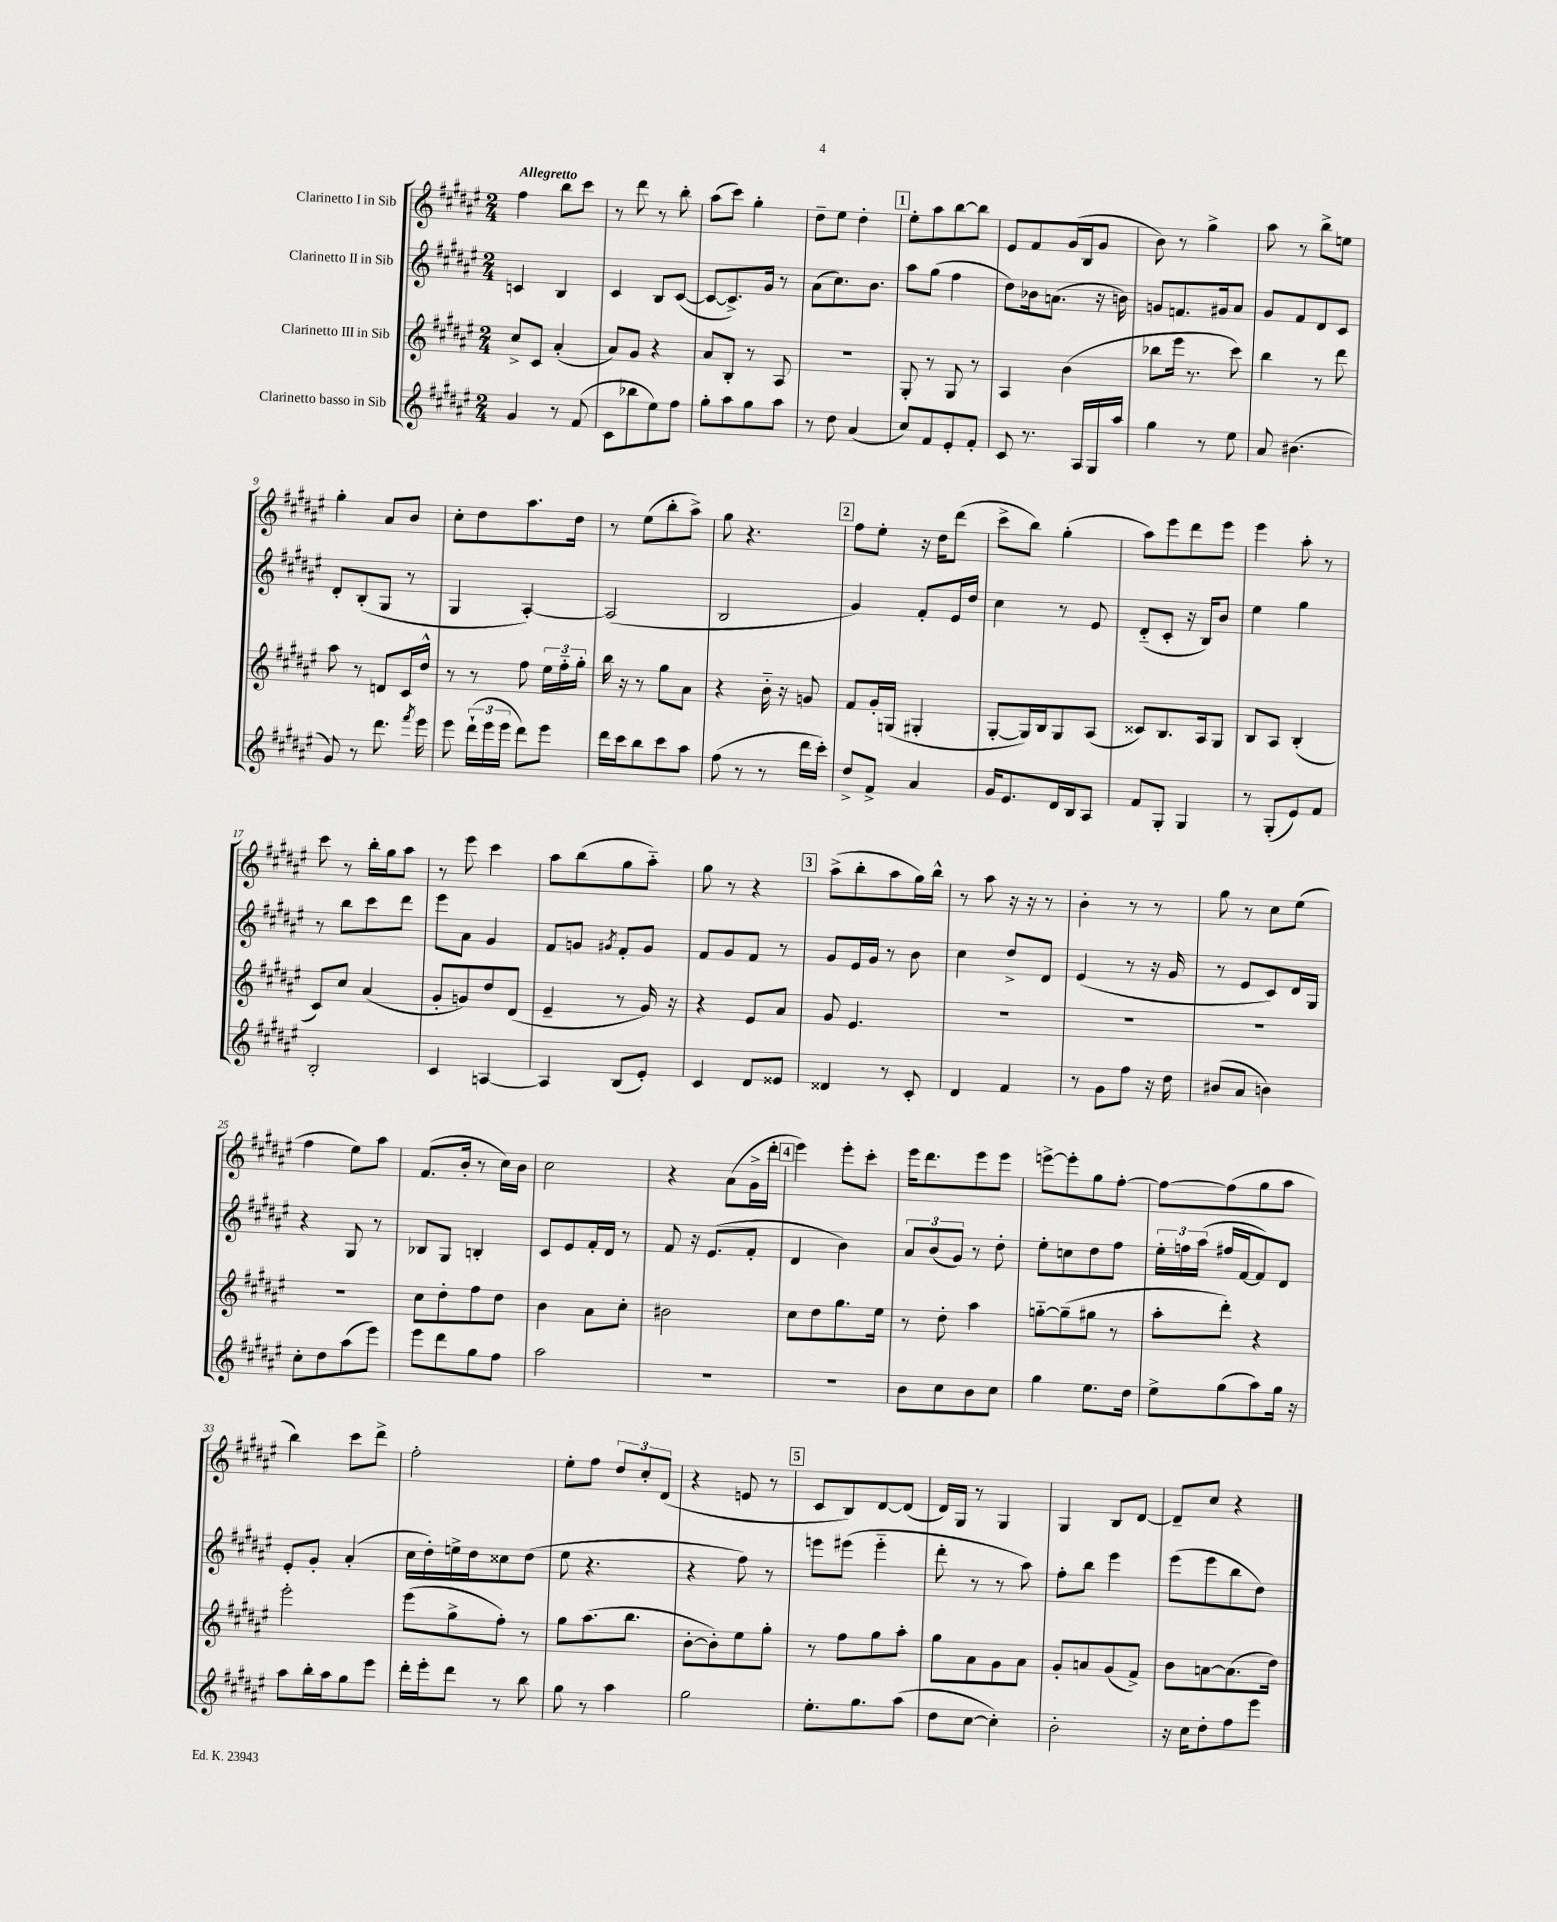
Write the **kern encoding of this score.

**kern	**kern	**kern	**kern
*part4	*part3	*part2	*part1
*staff4	*staff3	*staff2	*staff1
*I"Clarinetto basso in Sib	*I"Clarinetto III in Sib	*I"Clarinetto II in Sib	*I"Clarinetto I in Sib
*clefG2	*clefG2	*clefG2	*clefG2
*k[f#c#g#d#a#e#]	*k[f#c#g#d#a#e#]	*k[f#c#g#d#a#e#]	*k[f#c#g#d#a#e#]
*M2/4	*M2/4	*M2/4	*M2/4
=1	=1	=1	=1
!	!	!	!LO:TX:a:B:t=Allegretto
4g#/	8cc#^/L	4cn/	4ff#\
.	8c#/J	.	.
8r	(4a#'/	4B/	8bb\L
(8f#/	.	.	8ccc#\J
=2	=2	=2	=2
8c#\L	8a#/L)	4c#/	8r
8bb-X\	8g#/J	.	8ddd#\
8ee#\)	4r	8B/L	8r
8ff#\J	.	([8c#/J	8bb'\
=3	=3	=3	=3
8gg#'\L	8a#/L	8c#/L_	(8aa#\L
8aa#\	8B'/J	8.c#^/])	8ccc#\J)
8gg#\	8r	.	4gg#'\
.	.	16g#/Jk	.
8aa#\J	8A#/	8r	.
=4	=4	=4	=4
8r	2r	(8a#\L	8dd#~\L
8dd#\	.	8.cc#\)	8ee#\J
(4a#/	.	.	4dd#'\
.	.	8.b\J	.
!!LO:REH:place=s1:t=1
=5	=5	=5	=5
8cc#/L)	8G#'/	8aa#\L	8ee#'\L
8f#/	8r	(8gg#\J	8aa#\
8e#'/	8G#/	4ff#\	[8bb\
8f#'/J	8r	.	8bb\J]
=6	=6	=6	=6
8c#/	4A#/	8dd#\L)	8e#/L
8.r	.	16b-X\k	8f#/
.	.	(8.an\J	.
.	(4b\	.	(16g#/L
16A#/LL	.	.	16B/J
16G#/	.	16r	8g#/J
16aa#/JJ	.	16bn\)	.
=7	=7	=7	=7
4gg#\	8bb-X\L	8gn/L	8b\)
.	16eee#\Jk	8.fn/	8r
.	8.r	.	.
8r	.	.	4gg#^\
.	.	16g#X/k	.
8ee#\	8ccc#\)	8a#/J	.
=8	=8	=8	=8
8a#/	4bb\	8g#/L	8aa#\
(4.b#X\	.	8f#/	8r
.	8r	8d#/	8bb^\L
.	8ddd#\	8c#/J	8een\J
!!LO:LB:g=z
=9	=9	=9	=9
8g#/)	8aa#\	8d#'/L	4gg#'\
8r	8r	(8B'/	.
8.ddd#\	8dn/L	8G#/J	8a#/L
.	16c#/L	8r	8b/J
8qfff#/	.	.	.
16eee#\	16dd#^^/JJ	.	.
=10	=10	=10	=10
8eee#\	8r	4G#/	8cc#'\L
(24ddd#`\LL	8r	.	8dd#\
24eee#\	.	.	.
24eee#\JJ	.	.	.
8ddd#\L)	8ff#\	[4A#'/)	8.aa#\
8eee#\J	24ee#\LL	.	.
.	24ff#\	.	.
.	.	.	16dd#\Jk
.	24gg#'\JJ	.	.
=11	=11	=11	=11
16ddd#\LL	16bb\	(2A#/]	8r
16ccc#\J	16r	.	.
8bb\	8r	.	(8ee#\L
8ccc#\	8gg#\L	.	8bb'\
8aa#\J	8a#\J	.	8aa#^\J)
=12	=12	=12	=12
(8ff#\	4r	2B/	8gg#\
8r	.	.	4.r
8r	16b\	.	.
.	16r	.	.
16ddd#\LL	8gn/	.	.
16ccc#'\JJ)	.	.	.
!!LO:REH:place=s1:t=2
=13	=13	=13	=13
8dd#^/L	8f#/L	4g#/)	8ff#\L
8f#^/J	16g#'/L	.	8ee#'\J
.	(16Gn/JJ	.	.
4a#/	4G#X'/	8f#'/L	16r
.	.	.	16dd#\KL
.	.	16e#/L	(8ddd#\J
.	.	16dd#/JJ	.
=14	=14	=14	=14
16g#/KL	[8G#'/L	4cc#\	8ccc#^\L
8.e#/	.	.	.
.	16G#/L])	.	8bb\J)
.	16B/J	.	.
16d#/L	8G#/	8r	(4gg#'\
16B/J	.	.	.
8A#/J	(8A#/J	8e#/	.
=15	=15	=15	=15
8f#/L	8c##X/L)	(8d#/L	8aa#\L)
8G#'/J	8.B/	8c#'/J	8eee#\
4G#/	.	16r	8ddd#\
.	16A#/k	16B/KL)	.
.	8G#/J	8b/J	8eee#\J
=16	=16	=16	=16
8r	8B/L	4ee#\	4eee#\
(8G#'/L	8A#/J	.	.
8e#/)	(4B'/	4gg#\	8aa#'\
8f#/J	.	.	8r
!!LO:LB:g=z
=17	=17	=17	=17
2B'/	8c#/L)	8r	8ccc#\
.	8cc#/J	8bb\L	8r
.	(4a#/	8ccc#\	16bb'\LL
.	.	.	16gg#\J
.	.	8ddd#\J	8aa#\J
=18	=18	=18	=18
4c#/	8g#'/L	8eee#\L	8r
.	8gn/)	8a#\J	8eee#\
[4An/	8dd#/	4g#/	4ccc#\
.	(8d#/J	.	.
=19	=19	=19	=19
4A/]	4e#~/	8f#/L	8aa#\L
.	.	8gn/J	(8bb\
.	.	8qg#X/	.
(8B/L	8r	8f#'/L	8gg#\
8e#'/J)	16g#/)	8g#/J	8aa#\J)
.	16r	.	.
=20	=20	=20	=20
4c#/	4r	8f#/L	8gg#\
.	.	8g#/	8r
8d#/L	8e#/L	8f#/J	4r
8e##X/J	8a#/J	8r	.
!!LO:REH:place=s1:t=3
=21	=21	=21	=21
4d##X/	8g#/	8g#/L	(8aa#^\L
.	4.e#/	16e#/L	8bb'\
.	.	16g#/JJ	.
8r	.	8r	8aa#\
8c#'/	.	8b\	16gg#\L)
.	.	.	16bb^^\JJ
=22	=22	=22	=22
4d#/	2r	4cc#\	8r
.	.	.	8aa#\
4f#/	.	8dd#^/L	16r
.	.	.	16r
.	.	8d#/J	8r
=23	=23	=23	=23
8r	2r	(4e#/	4b'\
8g#\L	.	.	.
8ff#\J	.	8r	8r
16r	.	16r	8r
16dd#\	.	16g#/	.
=24	=24	=24	=24
(8b#X/L	2r	8r	8gg#\
8a#/J	.	8e#/L	8r
4bn\)	.	8c#/)	8cc#\L
.	.	16d#/L	(8ee#\J
.	.	16G#/JJ	.
!!LO:LB:g=z
=25	=25	=25	=25
8cc#'\L	2r	4r	4ff#\
8dd#\	.	.	.
(8aa#\	.	8G#/	8ee#\L)
8eee#\J)	.	8r	8aa#\J
=26	=26	=26	=26
8eee#\L	8cc#\L	8B-X/L	(8.f#/L
8ddd#\	8dd#'\	8G#/J	.
.	.	.	16b'/Jk
8gg#\	8ff#\	4Bn'/	8r
8ff#\J	8dd#\J	.	16cc#\LL)
.	.	.	16b\JJ
=27	=27	=27	=27
2aa#\	4b\	8c#/L	2cc#\
.	.	8e#/	.
.	8a#\L	16f#'/L	.
.	.	16d#/JJ	.
.	8cc#'\J	8r	.
=28	=28	=28	=28
2r	2b#X\	8f#/	4r
.	.	16r	.
.	.	(8.e#/L	.
.	.	.	(8a#\L
.	.	8f#'/J	16g#^\L
.	.	.	16ddd#'\JJ
!!LO:REH:place=s1:t=4
=29	=29	=29	=29
2r	8cc#\L	4d#/	4eee#\)
.	8dd#\	.	.
.	8.gg#\	4b\)	8eee#'\L
.	.	.	8ccc#'\J
.	16ee#\Jk	.	.
=30	=30	=30	=30
8b\L	8r	12a#/L	16eee#\KL
.	.	.	8.ddd#\
.	.	(12b/	.
8cc#\	8dd#'\	.	.
.	.	12g#/J)	.
8b\	4aa#\	8r	8eee#\
8cc#\J	.	8dd#'\	8eee#\J
=31	=31	=31	=31
4gg#\	[8ggn\L	8ee#'\L	[8eeen^\L
.	(8gg~\]	8ccn\	8eee'\]
8.ee#\L	8gg#X\J	8dd#\	8gg#\
.	8r	8ff#\J	[8ff#'\J
16dd#\Jk	.	.	.
=32	=32	=32	=32
8ee#^\L	8aa#'\L	24ee#'\LL	8ff#\L_
.	.	24ffn\	.
.	.	(24aa#\JJ	.
(8gg#\	8ddd#'\J)	16ff#X/LL	(8ff#\]
.	.	[16f#/J	.
8aa#\)	4r	8f#/])	8gg#\
16gg#\Jk	.	8d#/J	8aa#\J
16r	.	.	.
!!LO:LB:g=z
=33	=33	=33	=33
8aa#\L	2eee#'\	8e#'/L	4bb\)
16bb'\L	.	8g#'/J	.
16aa#\J	.	.	.
8gg#\	.	(4a#'/	8ccc#\L
8eee#\J	.	.	8ddd#^\J
=34	=34	=34	=34
16ddd#'\LL	(8eee#\L	16cc#\LL	2ff#'\
16eee#'\J	.	16dd#'\)	.
8ddd#\J	8gg#^\	16een^\	.
.	.	16dd#\J	.
8r	8ff#'\J)	8cc##X\	.
8bb\	8r	(8dd#\J	.
=35	=35	=35	=35
8gg#\	8gg#\L	8ee#\	8ee#'\L
8r	(8.aa#\	4.r	8ff#\J
4aa#\	.	.	12dd#/L
.	8.bb\J	.	.
.	.	.	12cc#'/
.	.	.	(12d#/J
=36	=36	=36	=36
2gg#\	[8b'\L	4r	4r
.	8b'\])	.	.
.	8ee#\	8ff#\)	8en/
.	8gg#'\J	8r	8r
!!LO:REH:place=s1:t=5
=37	=37	=37	=37
8.ee#'\L	8r	8eeen\L	8c#/L
.	8ff#\L	(8eee#X\J	8B/)
8.gg#\	.	.	.
.	8gg#\	4eee#\	[8d#/
(8aa#\J	8aa#'\J	.	(8d#/J]
=38	=38	=38	=38
8dd#\L	8gg#\L	8ddd#'\	16d#/LL)
.	.	.	16G#/JJ
[8cc#\J	8a#\	8r	8r
4cc#'\])	8g#\	8r	4G#/
.	8a#\J	8aa#\)	.
=39	=39	=39	=39
2b'\	8g#'/L	8ff#'\L	4G#/
.	8an/	8bb\J	.
.	(8g#/	4eee#\	8B/L
.	8f#^/J)	.	[8d#/J
=40	=40	=40	=40
16r	8b\L	(8eee#\L	8d#~/L]
16cc#\KL	.	.	.
8dd#'\	[8an\	8eee#\	8cc#/J
8ff#\	(8.a\]	8bb\	4r
8eee#\J	.	8dd#\J)	.
.	16dd#\Jk)	.	.
==	==	==	==
*-	*-	*-	*-
